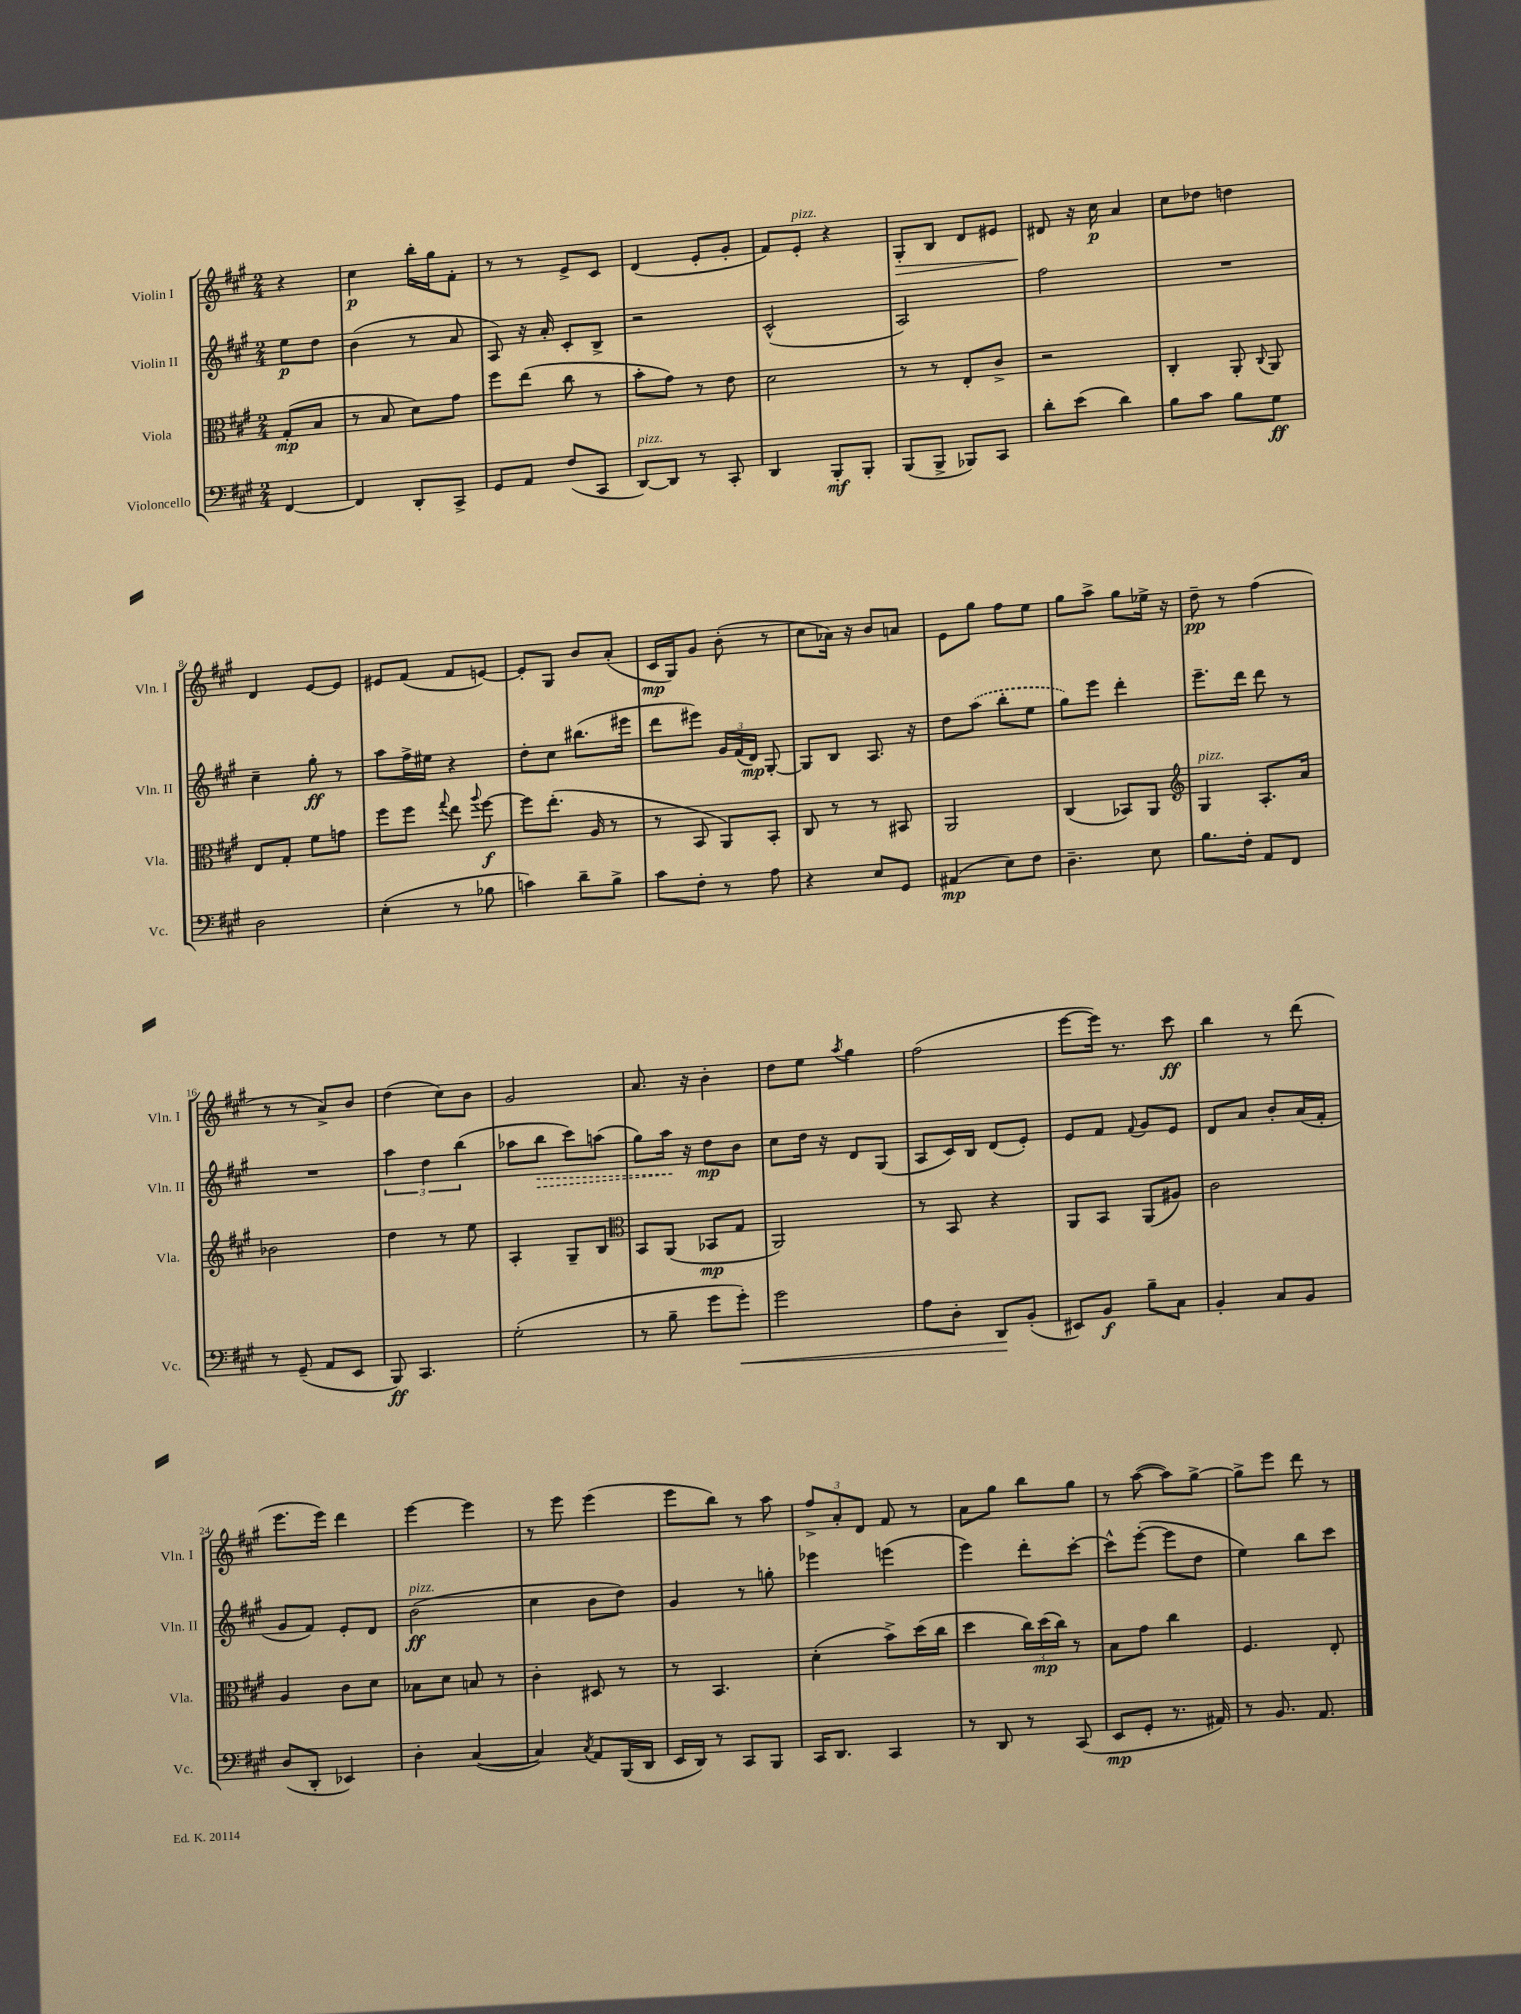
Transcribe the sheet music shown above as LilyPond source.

<<
\new StaffGroup <<
\new Staff = "s0" \with { instrumentName = "Violin I" shortInstrumentName = "Vln. I" } {
    \clef treble \key a \major \numericTimeSignature \time 2/4 \partial 4
    \autoBeamOff r4 |
    cis''4\p b''16[-. gis''16 fis'8]-. |
    r8 r8 e'8[-> cis'8] |
    d'4( e'8[-. gis'8]-. |
    fis'8[) e'8]-.^\markup { \italic "pizz." } r4 |
    gis8[-.\> b8] d'8[ eis'8] |
    dis'8\! r16 cis''16\p a'4 |
    cis''8[ des''8] d''4 |
    d'4 e'8[~ e'8] |
    eis'8[ fis'8]( fis'8[ e'8]~) |
    e'8[-. gis8] b'8[ a'8]-.( |
    cis'16[\mp gis16) gis'8] b'8-.( r8 |
    cis''8[ aes'16]) r16 b'8[ a'8] |
    e'8[ gis''8] fis''8[ e''8] |
    gis''8[ a''8]-> gis''8[ ees''16]-> r16 |
    d''8--\pp r8 fis''4( |
    r8 r8 a'8[->) b'8] |
    d''4( cis''8[) b'8] |
    gis'2 |
    a'8. r16 b'4-. |
    d''8[ e''8] \acciaccatura { a''8 } gis''4 |
    fis''2( |
    e'''8[~ e'''16]) r8. cis'''8\ff |
    b''4 r8 d'''8( |
    e'''8.[ e'''16]) d'''4 |
    e'''4~ e'''4 |
    r8 e'''8 e'''4( |
    e'''8[ b''8]) r8 a''8 |
    \tuplet 3/2 { fis''8[-> a'8-. d'8] } fis'8 r8 |
    a'8[ gis''8] b''8[ gis''8] |
    r8 a''8~( a''8[) gis''8]~-> |
    gis''8[-> e'''8] d'''8 r8 \bar "|." |
}
\new Staff = "s1" \with { instrumentName = "Violin II" shortInstrumentName = "Vln. II" } {
    \clef treble \key a \major \numericTimeSignature \time 2/4 \partial 4
    \autoBeamOff e''8[\p d''8] |
    b'4( r8 a'8 |
    a8) r16 a'16-. cis'8[-. b8]-> |
    r2 |
    cis'2-^( |
    a2) |
    fis''2 |
    R2 |
    cis''4-- gis''8-.\ff r8 |
    a''8[ fis''16-> eis''16] r4 |
    d''8[-. cis''8] bis''8.[( eis'''16] |
    d'''8[ eis'''8]) \tuplet 3/2 { gis'16[ fis'16( d'16]\mp) } gis8~-. |
    gis8[ b8] a8. r16 |
    d''8[ \once \slurDashed a''8]( b''8[-. e''8] |
    gis''8[) e'''8] d'''4-. |
    e'''8.[-- d'''16] d'''8 r8 |
    R2 |
    \tuplet 3/2 { a''4 d''4 b''4( } |
    aes''8[ \once \override Hairpin.style = #'dashed-line b''8]\> cis'''8[) a''8]( |
    gis''8[) a''16]\! r16 d''8[\mp b'8] |
    cis''8[ d''16] r16 d'8[ gis8]( |
    a8[ cis'16) b16] d'8[( e'8]-.) |
    e'8[ fis'8] \appoggiatura { fis'8 } gis'8[ e'8] |
    d'8[ a'8] b'8[-. a'16( fis'16]-. |
    gis'8[ fis'8]) e'8[-. d'8] |
    b'2\ff^\markup { \italic "pizz." }( |
    cis''4 b'8[ d''8]) |
    gis'4 r8 g''8-. |
    ees'''4 e'''4( |
    e'''4) d'''8[-. cis'''8]~-. |
    cis'''8[-^ e'''8]~-.( e'''8[ d''8] |
    e''4) b''8[ cis'''8] \bar "|." |
}
\new Staff = "s2" \with { instrumentName = "Viola" shortInstrumentName = "Vla." } {
    \clef alto \key a \major \numericTimeSignature \time 2/4 \partial 4
    \autoBeamOff gis8[-.\mp( b8] |
    r8 b8 d'8[) gis'8] |
    fis''8[ e''8]( cis''8 r8 |
    b'8[-. gis'8]) r8 e'8 |
    d'2 |
    r8 r8 e8[-. cis'8]-> |
    r2 |
    cis4-. a,8-. \appoggiatura { cis8 } a,8 |
    e8[ gis8]-. fis'8[ g'8] |
    fis''8[ fis''8] \appoggiatura { gis''8 } e''8 \appoggiatura { a''8 } fis''8~\f |
    fis''8[ e''8.]-.( a16 r8 |
    r8 b,8 a,8[) b,8]-. |
    cis8 r8 r8 bis,8 |
    a,2 |
    cis4( bes,8[) a,8] |
    \clef treble gis4^\markup { \italic "pizz." } a8.[-. a'16] |
    bes'2 |
    d''4 r8 e''8 |
    a4-. gis8[-- b8] |
    \clef alto b,8[ a,8]( bes,8[\mp gis8] |
    a,2) |
    r8 b,8 r4 |
    a,8[ b,8] a,8[( ais8]) |
    cis'2 |
    a4 cis'8[ d'8] |
    bes8[ d'8] b8 r8 |
    cis'4-. dis8 r8 |
    r8 b,4. |
    d'4-.( b'8[->) d''16( cis''16] |
    d''4 \tuplet 3/2 { cis''16[) d''16\mp( cis''16]) } r8 |
    b8[ gis'8] cis''4 |
    fis4. e8-. \bar "|." |
}
\new Staff = "s3" \with { instrumentName = "Violoncello" shortInstrumentName = "Vc." } {
    \clef bass \key a \major \numericTimeSignature \time 2/4 \partial 4
    \autoBeamOff fis,4~ |
    fis,4 d,8[-. cis,8]-> |
    gis,8[ a,8] fis8[( cis,8] |
    d,8[~^\markup { \italic "pizz." }) d,8] r8 cis,8-. |
    d,4 b,,8[-.\mf b,,8]-. |
    b,,8[( b,,8]-> bes,,8[) cis,8] |
    d'8[-. e'8]( d'4) |
    b8[ cis'8] b8[ gis8]\ff |
    d2 |
    e4-.( r8 bes8 |
    c'4) d'8[-- b8]-> |
    cis'8[ fis8]-. r8 a8 |
    r4 e8[ gis,8] |
    ais,4\mp( e8[) fis8] |
    d4.-- e8 |
    b8.[ fis16]-. a,8[ fis,8] |
    r8 gis,8--( a,8[ e,8] |
    b,,8\ff) cis,4. |
    gis2-.( |
    r8 b8-- gis'8[ gis'8]-.\<) |
    gis'2 |
    a8[ d8]-. d,8[\! b,8]-.( |
    eis,8[) b,8]\f b8[-- cis8] |
    b,4-. cis8[ b,8] |
    d8[( d,8]-. ees,4) |
    d4-. cis4~( |
    cis4) \acciaccatura { cis8 } a,8[ b,,16( d,16] |
    e,16[ d,16]) r8 cis,8[ b,,8] |
    cis,16[ d,8.] cis,4 |
    r8 d,8 r8 cis,8( |
    e,8[\mp gis,8]-. r8. ais,16) |
    r8 b,8. a,8. \bar "|." |
}
>>
>>
